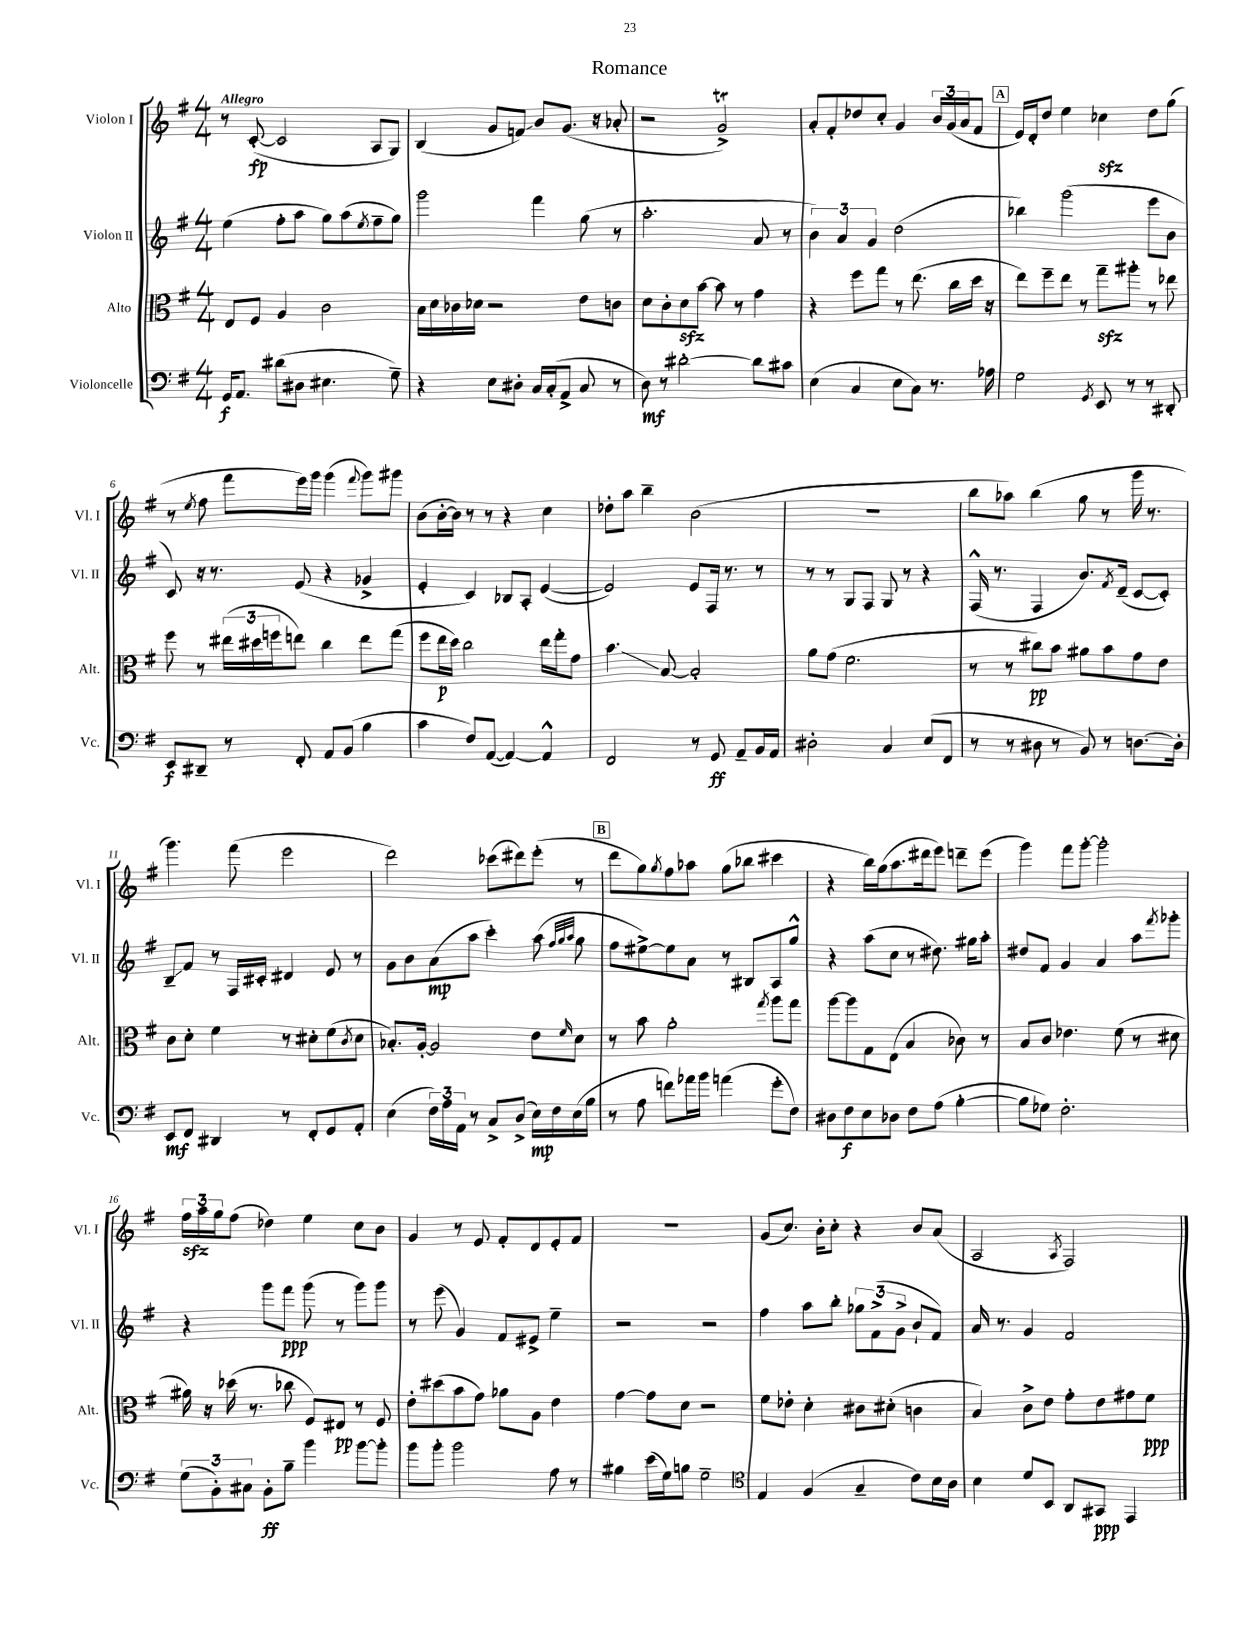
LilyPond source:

\header { title = "Romance" }
<<
\new StaffGroup <<
\new Staff = "s0" \with { instrumentName = "Violon I" shortInstrumentName = "Vl. I" } {
    \clef treble \key g \major \numericTimeSignature \time 4/4 \tempo "Allegro"
    r8 c'8~-.\fp( c'2 a8 g8) |
    b4( g'8 f'8\glissando) b'8 g'8.( r16 aes'8-. |
    r2 g'2->\trill) |
    a'8-. fis'8-. des''8 c''8-. g'4 \tuplet 3/2 { b'16 g'16( a'16 } fis'8 |
    \mark \markup { \box "A" } e'16) d'16-. d''8 e''4 ces''4\sfz d''8 g''8( |
    r8 \acciaccatura { e''8 } fis''8 fis'''8 e'''16) g'''16 g'''4( \appoggiatura { fis'''8 } g'''8) gis'''8 |
    b'8( b'16~-. b'16) r8 r8 r4 c''4 |
    des''8-. a''8 b''4-- b'2( |
    R1 |
    b''8 aes''8) b''4( g''8 r8 g'''16 r8. |
    g'''4.) fis'''8( e'''2 |
    d'''2) ces'''8( dis'''8) e'''8-.( r8 |
    \mark \markup { \box "B" } d'''8 g''8) \acciaccatura { g''8 } fis''8 aes''8 g''8( bes''8 cis'''4 |
    r4 b''16) g''16( a''8. dis'''16 e'''8) d'''8-- e'''8( |
    g'''4) fis'''8 g'''8~-. g'''2-. |
    \tuplet 3/2 { fis''16\sfz a''16 g''16 } fis''8( des''4) e''4 c''8 b'8 |
    g'4 r8 e'8 fis'8-. d'8 e'8-. fis'8 |
    R1 |
    g'8( c''8.) b'16-. c''8-. r4 b'8 a'8( |
    a2 \acciaccatura { a8 } fis2) \bar "|." |
}
\new Staff = "s1" \with { instrumentName = "Violon II" shortInstrumentName = "Vl. II" } {
    \clef treble \key g \major \numericTimeSignature \time 4/4
    e''4( fis''8-. a''8 g''8) a''8( \acciaccatura { e''8 } fis''8-- g''8) |
    g'''2 fis'''4 g''8( r8 |
    a''2.-. a'8 r8 |
    \tuplet 3/2 { b'4) a'4 g'4 } d''2( |
    \mark \markup { \box "A" } bes''4) g'''2( e'''8 b'8 |
    c'8) r16 r8. e'8( r4 ges'4-> |
    e'4-. c'4) bes8 a8-. e'4~( |
    e'2) e'8 fis16 r8. r8 |
    r8 r8 g8 fis8 g8 r8 r4 |
    fis16-^( r8. fis4 b'8.) \acciaccatura { fis'8 } d'16--( c'8~ c'8-.) |
    b8--\glissando fis'8 r8 fis16 cis'16-. dis'4 e'8 r8 |
    g'8 b'8 a'8\mp( a''8 c'''4-.) a''8( \grace { fis''32 g''32 a''32 } g''8 |
    \mark \markup { \box "B" } fis''8 eis''8~->) eis''8 a'8 r8 bis8 a8 g''8-^ |
    r4 a''8( c''8 r8 dis''8.) gis''16 a''8-. |
    dis''8 fis'8 g'4 a'4 a''8 \acciaccatura { fis'''8 } ges'''8-. |
    r4 g'''8 fis'''8\ppp g'''8( r8 g'''8) g'''8 |
    r8 e'''8( g'4) fis'8 eis'8-> e''4-- |
    r2 r2 |
    fis''4 a''8 b''8-. \tuplet 3/2 { ges''8 fis'8->( g'8-> } b'8-! fis'8) |
    a'16 r8. g'4 fis'2 \bar "|." |
}
\new Staff = "s2" \with { instrumentName = "Alto" shortInstrumentName = "Alt." } {
    \clef alto \key g \major \numericTimeSignature \time 4/4
    e8 fis8 a4 c'2 |
    b16 d'16 ces'16 des'16 r2 e'8 c'8 |
    d'8 c'8-. d'8\sfz b'8~ b'8 r8 g'4 |
    r4 fis''8 g''8 r8 e''8.( c''16 d''16 r16 |
    \mark \markup { \box "A" } e''8) fis''8-- e''8 r8 g''8--\sfz ais''8-. r8 ees''8 |
    fis''8 r8 \tuplet 3/2 { eis''16( dis''16 f''16 } e''8) c''4 e''8 g''8( |
    fis''8 e''16\p d''16) c''2 e''16 g''16-. g'8 |
    b'4.\glissando b8~ b2-. |
    a'8 g'8( fis'2. |
    r8 r8 cis''8\pp) b'8 ais'8 b'8 g'8 e'8 |
    c'8 d'8-. fis'4 r8 dis'8-. fis'8( \acciaccatura { c'8 } dis'8 |
    bes8.-.) a16~-. a2 e'8 \grace { fis'16 } d'8 |
    \mark \markup { \box "B" } r8 b'8 a'2-. \acciaccatura { g''8 } a''8 g''8 |
    a''8~ a''8 g8 e8( b4 ces'8) r8 |
    b8 c'8 ees'4. fis'8( r8 dis'8 |
    ais'16) r16 des''16( r8. ces''8 fis8) eis8\pp r8 fis8 |
    e'8-. dis''8( b'8 g'8) aes'8 a8 e'4 |
    g'4~ g'8 d'8 r2 |
    fis'8 ees'8-. d'4-. cis'8 dis'8-.( c'4 |
    b4) c'8-> e'8 g'8-. e'8 gis'8 fis'8\ppp \bar "|." |
}
\new Staff = "s3" \with { instrumentName = "Violoncelle" shortInstrumentName = "Vc." } {
    \clef bass \key g \major \numericTimeSignature \time 4/4
    g,16\f a,8. dis'8( dis8 eis4. g8--) |
    r4 e8 dis8-. c16 c16-.( a,8-> c8 r8 |
    d8\mf) r8 dis'2~-. dis'8 cis'8 |
    e4( c4 e8 c8) r8. aes16 |
    \mark \markup { \box "A" } g2 \acciaccatura { g,8 } e,8 r8 r8 dis,8-. |
    e,8\f dis,8-- r8 fis,8-. a,8 b,8( b4 |
    c'4 fis8) a,8~( a,4~) a,4-^ |
    fis,2 r8 g,8\ff a,8-- b,16 a,16 |
    dis2-. c4 e8( fis,8 |
    r8 r8 dis8 r8 b,8) r8 d8.~ d16-. |
    e,8\mf fis,8 dis,4 r8 fis,8-. g,8 a,8-. |
    e4( \tuplet 3/2 { fis16) a16 a,16 } r8 c8-> d8->( e16\mp) fis16 e16( b16 |
    \mark \markup { \box "B" } r8 a8 f'8) aes'16 b'16 a'4( g'8-. fis8) |
    dis8 fis8\f e8 des8 fis8 a8( b4~-. |
    b8 ges8) fis2.-. |
    \tuplet 3/2 { g8( b,8-.) cis8 } b,8-.\ff b8-- b'4 b'8~ b'8-. |
    b'8 b'8-. b'2 a8 r8 |
    bis4 e'16( g16) b8 g2-- |
    \clef tenor e4 fis4( g4-- c'8) b16 a16 |
    b4 d'8 b,8 a,8 gis,8\ppp e,4 \bar "|." |
}
>>
>>
